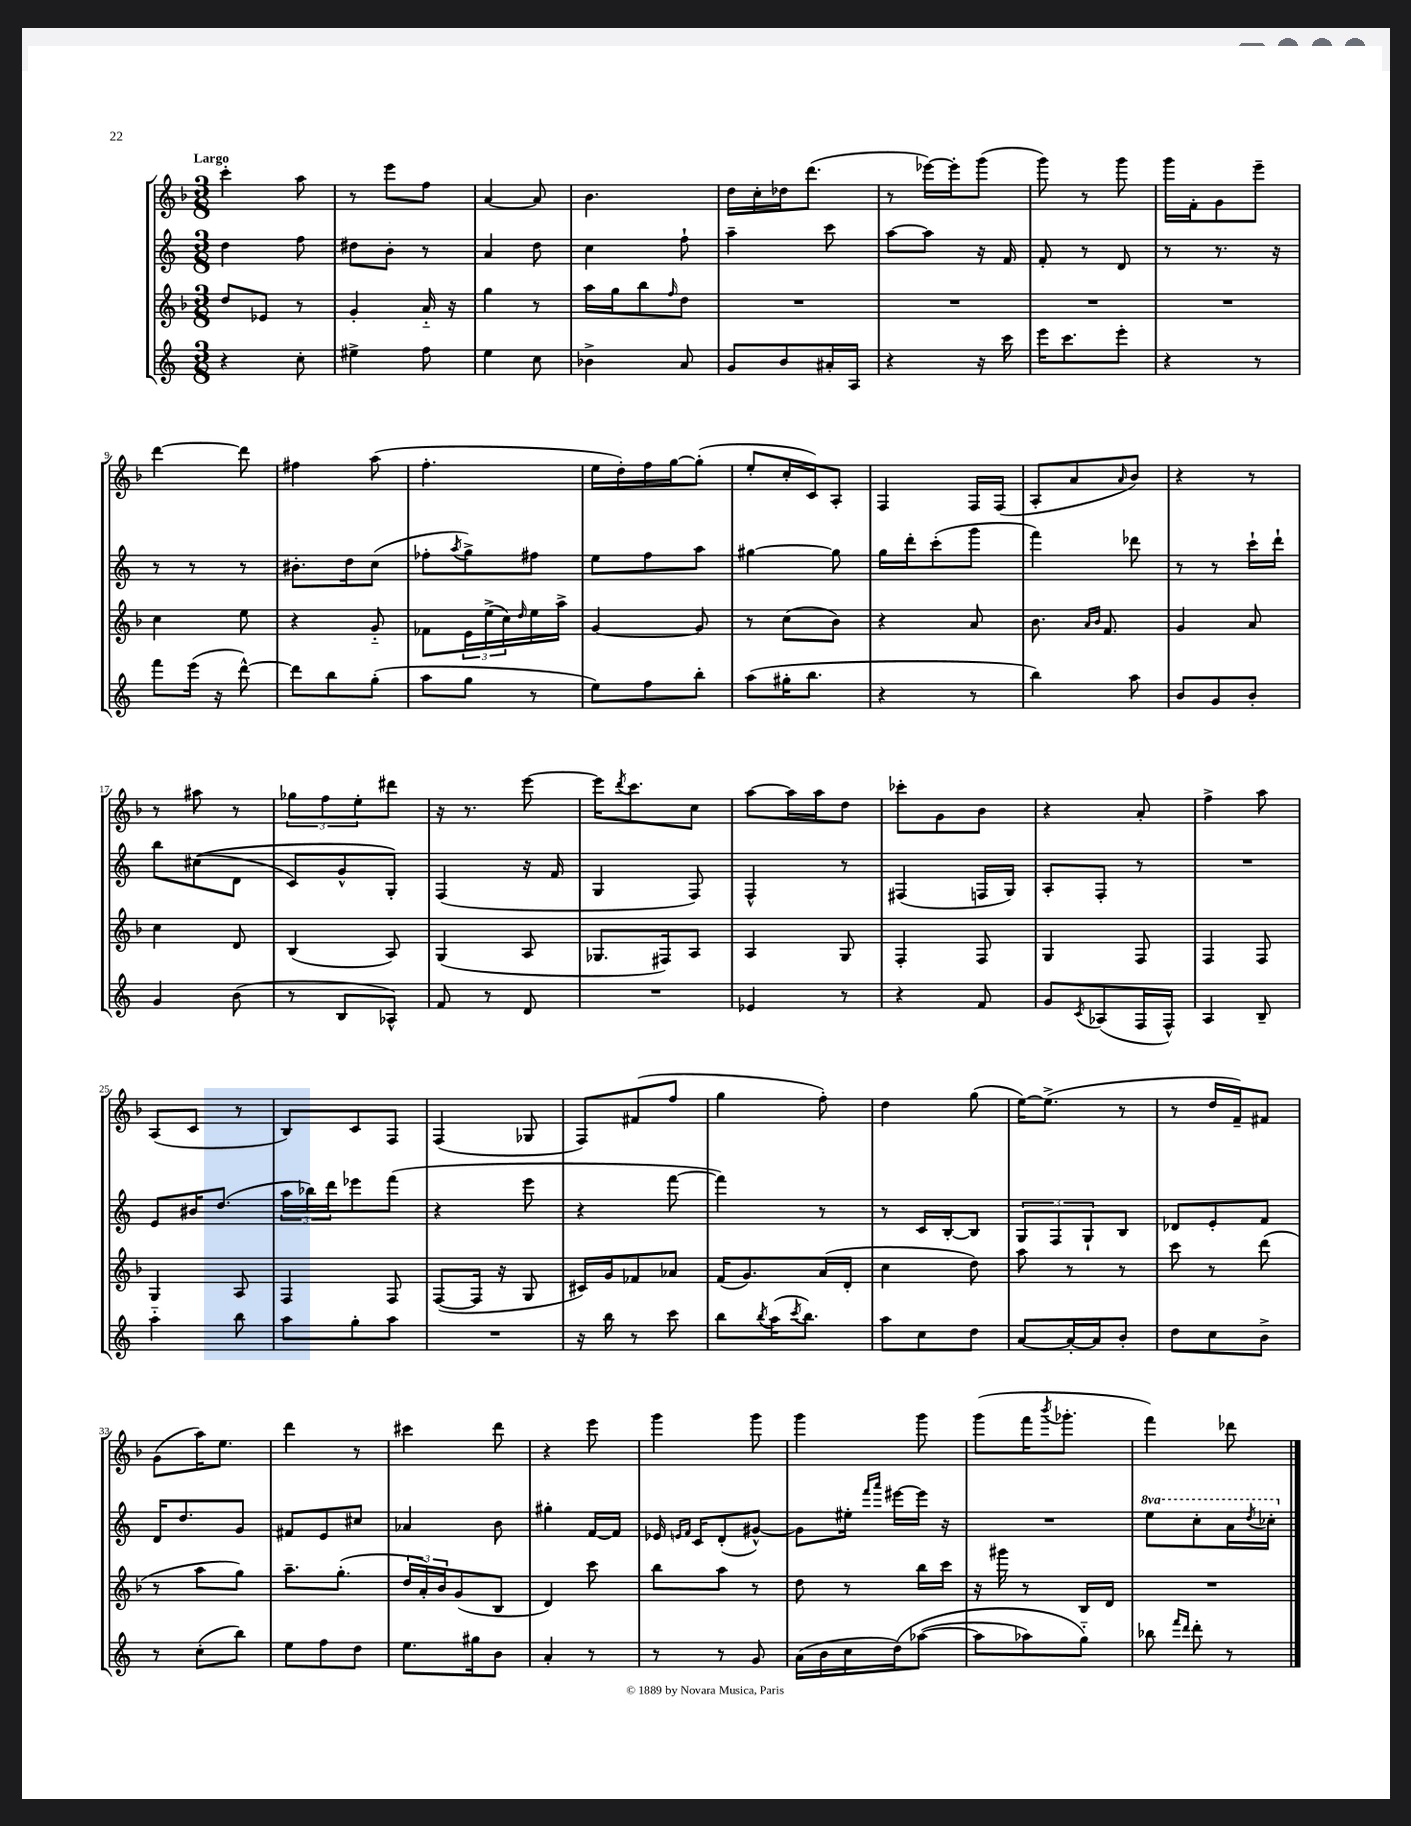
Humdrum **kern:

**kern	**kern	**kern	**kern
*staff4	*staff3	*staff2	*staff1
*clefG2	*clefG2	*clefG2	*clefG2
*k[]	*k[b-]	*k[]	*k[b-]
*M3/8	*M3/8	*M3/8	*M3/8
4r	8dd	4dd	4ccc'
.	8e-	.	.
8cc'	8r	8ff	8aa
=	=	=	=
4ee#^	4g'	8dd#	8r
.	.	8b'	8eee
8ff	16a'~	8r	8ff
.	16r	.	.
=	=	=	=
4ee	4gg	4a	[4a
8cc	8r	8dd	8a]
=	=	=	=
4b-^	16aa	4cc	4.b-
.	16gg	.	.
.	8bb-	.	.
.	16qqff	.	.
8a	8dd	8ff`	.
=	=	=	=
8g	4.r	4aa~	16dd
.	.	.	16cc'
8b	.	.	16dd-
.	.	.	(8.ddd
16a#'	.	8ccc	.
16A	.	.	.
=	=	=	=
4r	4.r	[8aa	8r
.	.	8aa]	[16eee-)
.	.	.	16eee-']
16r	.	16r	(8ggg
16ccc	.	16f	.
=	=	=	=
16eee	4.r	8f'	8ggg)
8.ccc	.	.	.
.	.	8r	8r
8eee'	.	8d	8ggg
=	=	=	=
4r	4.r	8r	16ggg
.	.	.	16f'
.	.	8.r	8g
8r	.	.	8eee~
.	.	16r	.
=	=	=	=
8fff	4cc	8r	[4ddd
(16eee	.	8r	.
16r	.	.	.
[8ddd^^)	8ee	8r	8ddd]
=	=	=	=
8ddd]	4r	8.b#'	4ff#
8bb	.	.	.
.	.	16dd	.
(8gg'	8g'~	(8cc	(8aa
=	=	=	=
8aa	8f-	8ff-'	4.ff'
.	.	8qaa	.
8gg	24e	8gg^)	.
.	(24ee^	.	.
.	24cc)	.	.
.	16qqdd	.	.
8r	16ee	8ff#	.
.	16aa^	.	.
=	=	=	=
8ee)	[4g	8ee	16ee
.	.	.	16dd')
8ff	.	8ff	16ff
.	.	.	[16gg
8bb'	8g]	8aa	(8gg']
=	=	=	=
(8aa	8r	[4gg#	8ee'
16gg#'	(8cc	.	16cc'
8.bb	.	.	16c)
.	8b-)	8gg#]	8A'
=	=	=	=
4r	4r	16gg	4F
.	.	16ddd'	.
.	.	(8ccc'	.
8r	8a	8ggg	16F
.	.	.	(16F
=	=	=	=
4bb)	8.b-	4fff)	8A'
.	.	.	8a
.	16qqa	.	.
.	16qqb-	.	.
.	8.f	.	.
.	.	.	16qqa
8aa	.	8ddd-	8b-)
=	=	=	=
8b	4g	8r	4r
8g	.	8r	.
8b'	8a	16ccc`	8r
.	.	16ddd`	.
=	=	=	=
4g	4cc	8bb	8r
.	.	&((8cc#	8aa#
(8b	8d	8d	8r
=	=	=	=
8r	(4B-	8c)	12gg-
.	.	.	12ff
8B	.	8g^^	.
.	.	.	12ee'
8A-^^)	8A)	8G'&)	8ddd#
=	=	=	=
8f	(4G	(4F	16r
.	.	.	8.r
8r	.	.	.
8d	8A	16r	[8eee
.	.	16f	.
=	=	=	=
4.r	8.G-	4G	16eee]
.	.	.	8qddd
.	.	.	8.ccc
.	16F#)	.	.
.	8A	8F)	8cc
=	=	=	=
4e-	4A	4F^^	[8aa
.	.	.	16aa]
.	.	.	16aa
8r	8G	8r	8dd
=	=	=	=
4r	4F'	(4F#	8ccc-'
.	.	.	8g
8f	8F	16F	8b-
.	.	16G)	.
=	=	=	=
8g	4G	8A'	4r
8qc	.	.	.
(8A-	.	8F'	.
16F	8F	8r	8a'
16F^^)	.	.	.
=	=	=	=
4A	4F	4.r	4ff^
8B~	8F	.	8aa
=	=	=	=
4aa'~	4G	8e	(8A
.	.	16b#	8c
.	.	(8.dd	.
8bb	8A	.	8r
=	=	=	=
8aa	4F	24aa	8B-)
.	.	24bb-)	.
.	.	24ddd	.
8gg'	.	8eee-	8c
8aa	8F	(8fff	8F
=	=	=	=
4.r	([8F	4r	(4F
.	16F]	.	.
.	16r	.	.
.	8G	8eee	8G-
=	=	=	=
16r	16c#)	4r	8F)
16bb	16g	.	.
8r	8f-	.	(8f#
8ccc	8a-	[8fff	8ff
=	=	=	=
8bb	(16f	4fff])	4gg
.	8.g)	.	.
8qbb	.	.	.
(16aa	.	.	.
8qccc	.	.	.
8.bb)	.	.	.
.	(16a	8r	8ff')
.	16d'	.	.
=	=	=	=
8aa	4cc	8r	4dd
8cc	.	16c	.
.	.	[16B'	.
8dd	8dd)	8B]	(8gg
=	=	=	=
[8a	8aa	12G	[16ee)
.	.	.	(8.ee^]
.	.	12F	.
16a'_	8r	.	.
.	.	12G`	.
16a]	.	.	.
8b'	8r	8B	8r
=	=	=	=
8dd	8ccc	8d-	8r
8cc	8r	8e'	16dd
.	.	.	16f~)
8b^	(8ddd	8f	8f#
=	=	=	=
8r	8r	16d	(8g
.	.	8.dd	.
(8cc'	8aa	.	16aa)
.	.	.	8.ee
8bb)	8gg)	8g	.
=	=	=	=
8ee	8.aa~	8f#	4ddd
8ff	.	8e	.
.	(8.gg'	.	.
8dd	.	8cc#	8r
=	=	=	=
8.ee	24dd	4a-	4ccc#
.	24a')	.	.
.	24b-	.	.
.	(8g	.	.
16gg#	.	.	.
8b	8B-	8b	8ddd
=	=	=	=
4a'	4d)	4gg#'	4r
8r	8ccc	[16f	8eee
.	.	16f]	.
=	=	=	=
8r	8bb-	16e-	4ggg
.	.	16qqe	.
.	.	16qqf	.
.	.	16c	.
8r	8aa	(8d'	.
8g	8r	[8g#^^)	8ggg
=	=	=	=
(16a	8dd	8g#]	4ggg
16b	.	.	.
16cc	8r	16ee#'	.
.	.	16qqfff	.
.	.	16qqaaa	.
&(16dd)	.	[16eee#	.
([8aa-	16bb-	16eee#]	8ggg
.	16ccc	16r	.
=	=	=	=
8aa-]	16r	4.r	(8ggg
.	16ggg#	.	.
8aa-)	8r	.	16fff
.	.	.	8qbbb-
.	.	.	8.ggg-'
8gg'~&)	16B-	.	.
.	16d	.	.
=	=	=	=
8bb-	4.r	8eee	4fff)
16qqfff	.	.	.
16qqddd	.	.	.
8ddd'	.	8ccc'	.
8r	.	16aa	8ddd-
.	.	8qddd	.
.	.	16ccc-'	.
==	==	==	==
*-	*-	*-	*-
